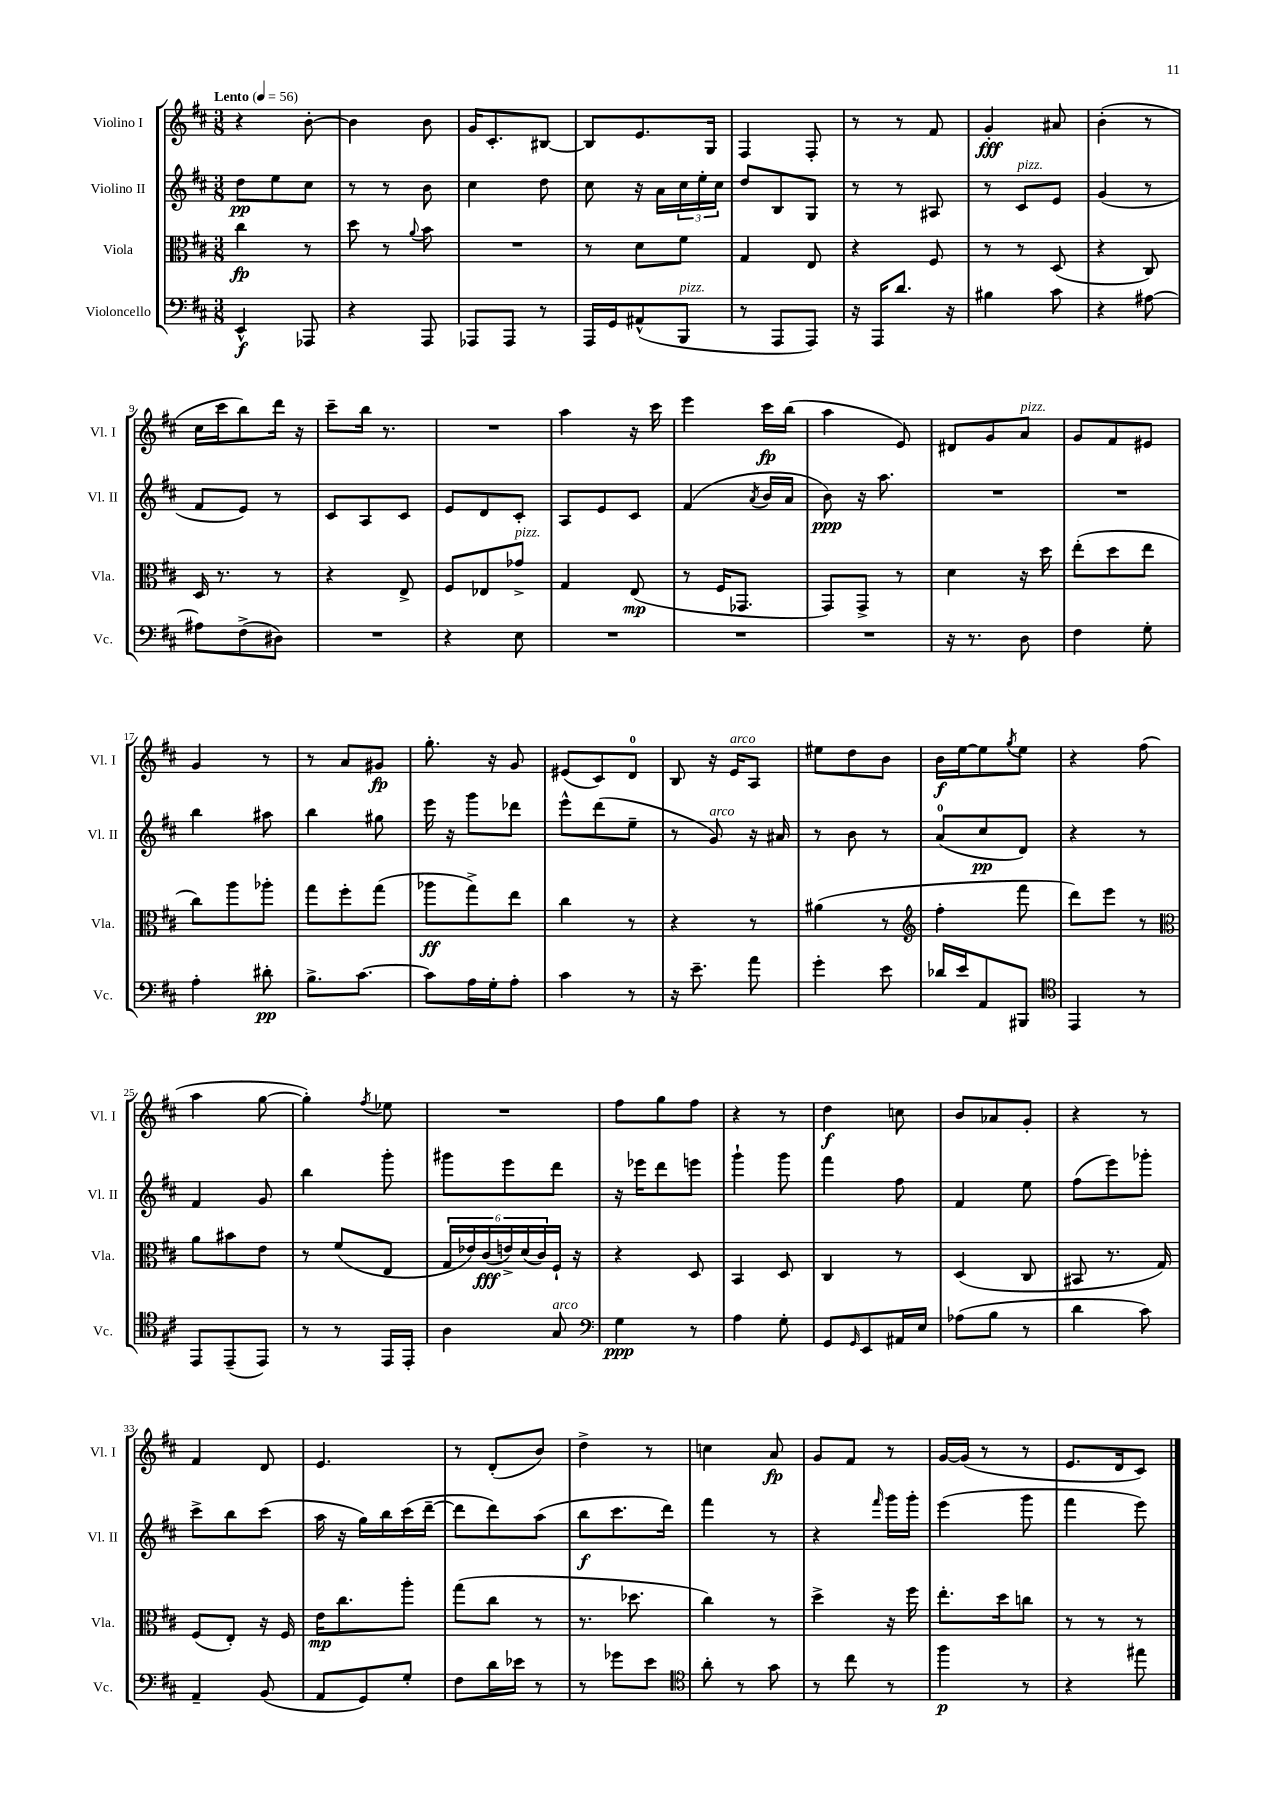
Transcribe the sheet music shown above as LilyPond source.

<<
\new StaffGroup <<
\new Staff = "s0" \with { instrumentName = "Violino I" shortInstrumentName = "Vl. I" } {
    \clef treble \key d \major \numericTimeSignature \time 3/8 \tempo "Lento" 4 = 56
    r4 b'8~-. |
    b'4 b'8 |
    g'16 cis'8.-. bis8~ |
    bis8 e'8. g16 |
    fis4 fis8-. |
    r8 r8 fis'8 |
    g'4-.\fff ais'8 |
    b'4-.( r8 |
    cis''16 cis'''16 b''8) d'''16 r16 |
    cis'''8-- b''16 r8. |
    R4. |
    a''4 r16 cis'''16 |
    e'''4 cis'''16\fp b''16( |
    a''4 e'8) |
    dis'8 g'8 a'8^\markup { \italic "pizz." } |
    g'8 fis'8 eis'8 |
    g'4 r8 |
    r8 a'8 gis'8\fp |
    g''8.-. r16 g'8 |
    eis'8( cis'8) d'8-0 |
    b8 r16 e'16^\markup { \italic "arco" } a8 |
    eis''8 d''8 b'8 |
    b'16\f e''16~ e''8 \acciaccatura { g''8 } e''8 |
    r4 fis''8( |
    a''4 g''8~ |
    g''4-.) \acciaccatura { fis''8 } ees''8 |
    R4. |
    fis''8 g''8 fis''8 |
    r4 r8 |
    d''4\f c''8 |
    b'8 aes'8 g'8-. |
    r4 r8 |
    fis'4 d'8 |
    e'4. |
    r8 d'8-.( b'8) |
    d''4-> r8 |
    c''4 a'8\fp |
    g'8 fis'8 r8 |
    g'16~ g'16( r8 r8 |
    e'8. d'16 cis'8) \bar "|." |
}
\new Staff = "s1" \with { instrumentName = "Violino II" shortInstrumentName = "Vl. II" } {
    \clef treble \key d \major \numericTimeSignature \time 3/8
    d''8\pp e''8 cis''8 |
    r8 r8 b'8 |
    cis''4 d''8 |
    cis''8 r16 a'16 \tuplet 3/2 { cis''16 e''16-. cis''16 } |
    d''8 b8 g8 |
    r8 r8 ais8 |
    r8 cis'8^\markup { \italic "pizz." } e'8 |
    g'4( r8 |
    fis'8 e'8) r8 |
    cis'8 a8 cis'8 |
    e'8 d'8 cis'8-. |
    a8 e'8 cis'8 |
    fis'4( \acciaccatura { a'8 } b'16 a'16 |
    b'8\ppp) r16 a''8. |
    R4. |
    R4. |
    b''4 ais''8 |
    b''4 gis''8 |
    e'''16 r16 g'''8 des'''8 |
    e'''8-^ d'''8( e''8-- |
    r8 g'8^\markup { \italic "arco" }) r16 ais'16 |
    r8 b'8 r8 |
    a'8-0( cis''8\pp d'8) |
    r4 r8 |
    fis'4 g'8 |
    b''4 g'''8-. |
    gis'''8 e'''8 d'''8 |
    r16 ees'''16 d'''8 e'''8 |
    g'''4-! g'''8 |
    fis'''4 fis''8 |
    fis'4 e''8 |
    fis''8( e'''8) ges'''8-. |
    cis'''8-> b''8 cis'''8( |
    a''16 r16 g''16) b''16 cis'''16( d'''16~-- |
    d'''8 d'''8) a''8( |
    b''8\f cis'''8. d'''16) |
    fis'''4 r8 |
    r4 \grace { fis'''16 } g'''16 g'''16-. |
    e'''4( g'''8 |
    fis'''4 e'''8) \bar "|." |
}
\new Staff = "s2" \with { instrumentName = "Viola" shortInstrumentName = "Vla." } {
    \clef alto \key d \major \numericTimeSignature \time 3/8
    cis''4\fp r8 |
    d''8 r8 \appoggiatura { a'8 } b'8 |
    R4. |
    r8 d'8 fis'8 |
    g4 e8 |
    r4 fis8 |
    r8 r8 d8( |
    r4 cis8) |
    d16 r8. r8 |
    r4 e8-> |
    fis8 ees8 ges'8->^\markup { \italic "pizz." } |
    g4 e8\mp( |
    r8 fis16 ges,8. |
    g,8) g,8-> r8 |
    d'4 r16 d''16 |
    e''8-.( d''8 e''8 |
    cis''8) a''8 aes''8-. |
    g''8 fis''8-. g''8( |
    aes''8\ff g''8->) e''8 |
    cis''4 r8 |
    r4 r8 |
    ais'4( r8 |
    \clef treble fis''4-. fis'''8 |
    d'''8) e'''8 r8 |
    \clef alto a'8 bis'8 e'8 |
    r8 fis'8( e8 |
    \tuplet 6/4 { g16 ees'16) cis'16\fff( e'16->) d'16( cis'16) } fis16-! r16 |
    r4 d8 |
    b,4 d8 |
    cis4 r8 |
    d4( cis8 |
    bis,8 r8. g16) |
    fis8( e8-.) r16 fis16 |
    e'16\mp cis''8. a''8-. |
    g''8( cis''8 r8 |
    r8. des''8. |
    cis''4) r8 |
    d''4-> r16 fis''16 |
    e''8.-. d''16 c''8 |
    r8 r8 r8 \bar "|." |
}
\new Staff = "s3" \with { instrumentName = "Violoncello" shortInstrumentName = "Vc." } {
    \clef bass \key d \major \numericTimeSignature \time 3/8
    e,4-^\f aes,,8 |
    r4 a,,8 |
    aes,,8 aes,,8 r8 |
    a,,16 g,16 ais,8-^( b,,8^\markup { \italic "pizz." } |
    r8 a,,8 a,,8) |
    r16 a,,16 d'8. r16 |
    bis4 cis'8 |
    r4 ais8~ |
    ais8 fis8->( dis8) |
    R4. |
    r4 e8 |
    R4. |
    R4. |
    R4. |
    r16 r8. d8 |
    fis4 g8-. |
    a4-. dis'8-.\pp |
    b8.-> cis'8.~ |
    cis'8 a16 g16-. a8-. |
    cis'4 r8 |
    r16 e'8.-- a'8 |
    g'4-. e'8 |
    des'16 e'16 a,8 bis,,8 |
    \clef tenor e,4 r8 |
    e,8 e,8--( e,8) |
    r8 r8 e,16 e,16-. |
    a4 g8^\markup { \italic "arco" } |
    \clef bass g4\ppp r8 |
    a4 g8-. |
    g,8 \grace { g,16 } e,8 ais,16 e16 |
    aes8( b8 r8 |
    d'4 cis'8) |
    a,4-- b,8( |
    a,8 g,8) g8-. |
    fis8 d'16 ees'16 r8 |
    r8 ges'8 e'8 |
    \clef tenor a'8-. r8 g'8 |
    r8 cis''8 r8 |
    fis''4\p r8 |
    r4 eis''8 \bar "|." |
}
>>
>>
